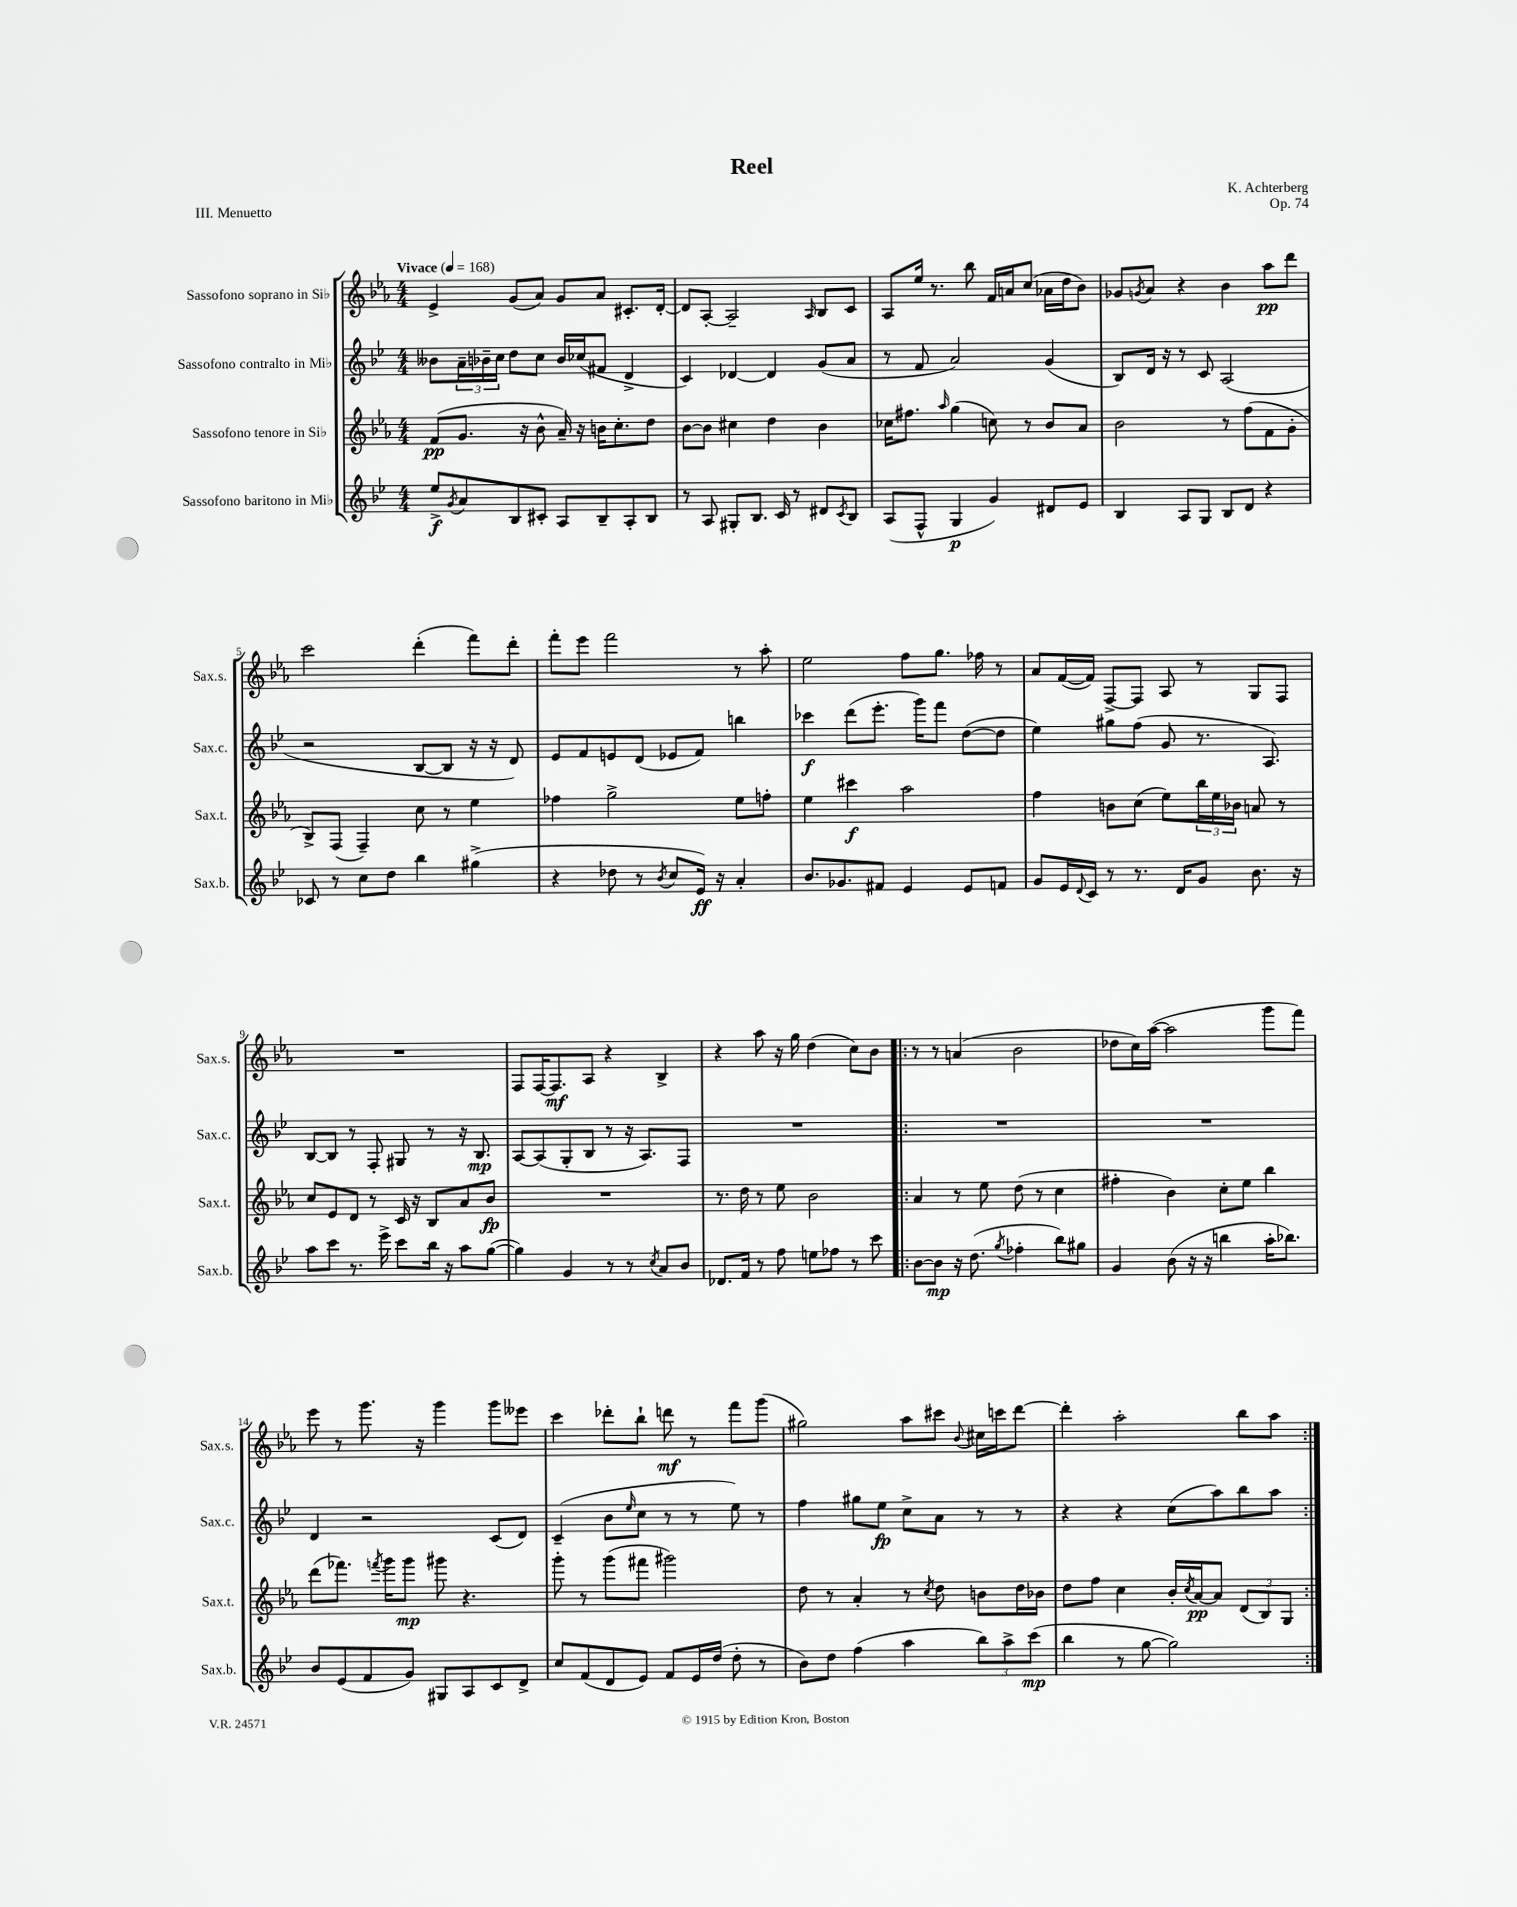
\header { title = "Reel" composer = "K. Achterberg" opus = "Op. 74" piece = "III. Menuetto" }
<<
\new StaffGroup <<
\new Staff = "s0" \with { instrumentName = "Sassofono soprano in Sib" shortInstrumentName = "Sax.s." } {
    \clef treble \key ees \major \numericTimeSignature \time 4/4 \tempo "Vivace" 4 = 168
    ees'4-> g'8( aes'8) g'8 aes'8 cis'8.-. d'16~-. |
    d'8 aes8~-. aes2-- \grace { aes16 } bes8 c'8 |
    aes8 ees''16 r8. bes''8 f'16 a'16 c''8( aes'16 d''16 bes'8) |
    ges'8 \acciaccatura { g'8 } aes'8 r4 bes'4 aes''8\pp d'''8 |
    c'''2 d'''4-.( f'''8) d'''8-. |
    f'''8-. ees'''8 f'''2 r8 aes''8-. |
    ees''2 f''8 g''8. fes''16 r8 |
    aes'8 f'16~( f'16) f8~-> f8 aes8 r8 g8 f8 |
    R1 |
    f8 f16~ f8.\mf aes8 r4 bes4-> |
    r4 aes''8 r16 g''16 d''4( c''8) bes'8 |
    \repeat volta 2 { r8 r8 a'4( bes'2 |
    des''8 c''16) aes''16~( aes''2 g'''8 f'''8) |
    ees'''8 r8 g'''8. r16 g'''4 g'''8 eeses'''8 |
    c'''4 des'''8-. bes''8-! d'''8\mf r8 f'''8 g'''8( |
    gis''2) aes''8 cis'''8 \appoggiatura { bes'8 } cis''16 c'''16 d'''8~ |
    d'''4-. aes''2-. bes''8 aes''8 | }
}
\new Staff = "s1" \with { instrumentName = "Sassofono contralto in Mib" shortInstrumentName = "Sax.c." } {
    \clef treble \key bes \major \numericTimeSignature \time 4/4
    beses'8 \tuplet 3/2 { a'16-- bes'16-- c''16 } d''8 c''8 bes'16 ces''16( fis'8 d'4-> |
    c'4) des'4~ des'4 g'8( a'8 |
    r8 f'8 a'2) g'4( |
    bes8) d'16 r16 r8 c'8 a2( |
    r2 bes8~ bes8 r16 r16 d'8) |
    ees'8 f'8 e'8 d'8( ees'8 f'8) b''4 |
    ces'''4\f d'''8( ees'''8.-. g'''16) f'''8 d''8~( d''8 |
    ees''4) gis''8 f''8( g'8 r8. a8.) |
    bes8~ bes8 r8 f8-. gis8 r8 r16 bes8.\mp |
    a8~ a8( g8-. bes8 r8 r16 a8.) f8 |
    R1 |
    \repeat volta 2 { R1 |
    R1 |
    d'4 r2 c'8( d'8) |
    c'4--( bes'8 \grace { ees''16 } c''8 r8 r8 ees''8) r8 |
    f''4 gis''8 ees''8\fp c''8-> a'8 r8 r8 |
    r4 r4 c''8( a''8) bes''8 a''8 | }
}
\new Staff = "s2" \with { instrumentName = "Sassofono tenore in Sib" shortInstrumentName = "Sax.t." } {
    \clef treble \key ees \major \numericTimeSignature \time 4/4
    f'8\pp( g'8. r16 bes'8-^ aes'16--) r16 b'16 c''8.-. d''8 |
    bes'8~ bes'8 cis''4 d''4 bes'4 |
    ces''16 fis''8. \grace { aes''16 } g''4( c''8) r8 bes'8 aes'8 |
    bes'2 r8 f''8( f'8 g'8-. |
    bes8->) f8( f4--) c''8 r8 ees''4 |
    fes''4 g''2-> ees''8 f''8-. |
    ees''4 cis'''4\f aes''2 |
    f''4 b'8 c''8( ees''8) \tuplet 3/2 { bes''16 ees''16 bes'16 } a'8 r8 |
    c''8 ees'8 d'8 r8 c'16 r16 bes8 aes'8 bes'8\fp |
    R1 |
    r8. d''16 r8 ees''8 bes'2 |
    \repeat volta 2 { aes'4 r8 ees''8 d''8( r8 c''4 |
    fis''4-. bes'4) c''8-. ees''8 bes''4 |
    d'''8( fes'''8.) \acciaccatura { f'''8 } g'''16 g'''8\mp gis'''8 r4. |
    g'''8-. r8 g'''8( fis'''8 gis'''2) |
    d''8 r8 aes'4-. r8 \acciaccatura { c''8 } d''8 b'8 d''16 bes'16 |
    d''8 f''8 c''4 bes'16-. \acciaccatura { c''8 } aes'16~\pp aes'8 \tuplet 3/2 { d'8( bes8) g8 } | }
}
\new Staff = "s3" \with { instrumentName = "Sassofono baritono in Mib" shortInstrumentName = "Sax.b." } {
    \clef treble \key bes \major \numericTimeSignature \time 4/4
    ees''8->\f \acciaccatura { g'8 } a'8 bes8 cis'8-. a8 bes8-- a8-. bes8 |
    r8 a8 gis8-. bes8. c'16 r8 dis'8 \acciaccatura { c'8 } bes8 |
    a8( f8-^ g4\p g'4) dis'8 ees'8 |
    bes4 a8 g8 bes8 d'8 r4 |
    ces'8 r8 c''8 d''8 bes''4 gis''4->( |
    r4 des''8 r8 \acciaccatura { bes'8 } c''8 ees'16\ff) r16 a'4-. |
    bes'8. ges'8. fis'8 ees'4 ees'8 f'8 |
    g'8 ees'16 \appoggiatura { d'8 } c'16 r8 r8. d'16 g'8 bes'8. r16 |
    a''8 c'''8 r8. ees'''16-> c'''8 bes''16 r16 a''8 g''8~( |
    g''4) g'4 r8 r8 \acciaccatura { c''8 } a'8 bes'8 |
    des'8. f'16 r8 f''8 e''8 fes''8 r8 c'''8 |
    \repeat volta 2 { bes'8~ bes'8\mp r16 d''8.( \acciaccatura { g''8 } fes''4-. bes''8) gis''8 |
    g'4 bes'8( r16 r16 b''4 a''16-. bes''8.) |
    bes'8 ees'8( f'8 g'8) gis8 a8 c'8 d'8-> |
    c''8 f'8( d'8 ees'8) f'8 ees'16 d''16( d''8-. r8 |
    bes'8) d''8 f''4( a''4 \tuplet 3/2 { bes''8) a''8-> c'''8\mp( } |
    bes''4 r8 g''8~ g''2) | }
}
>>
>>
